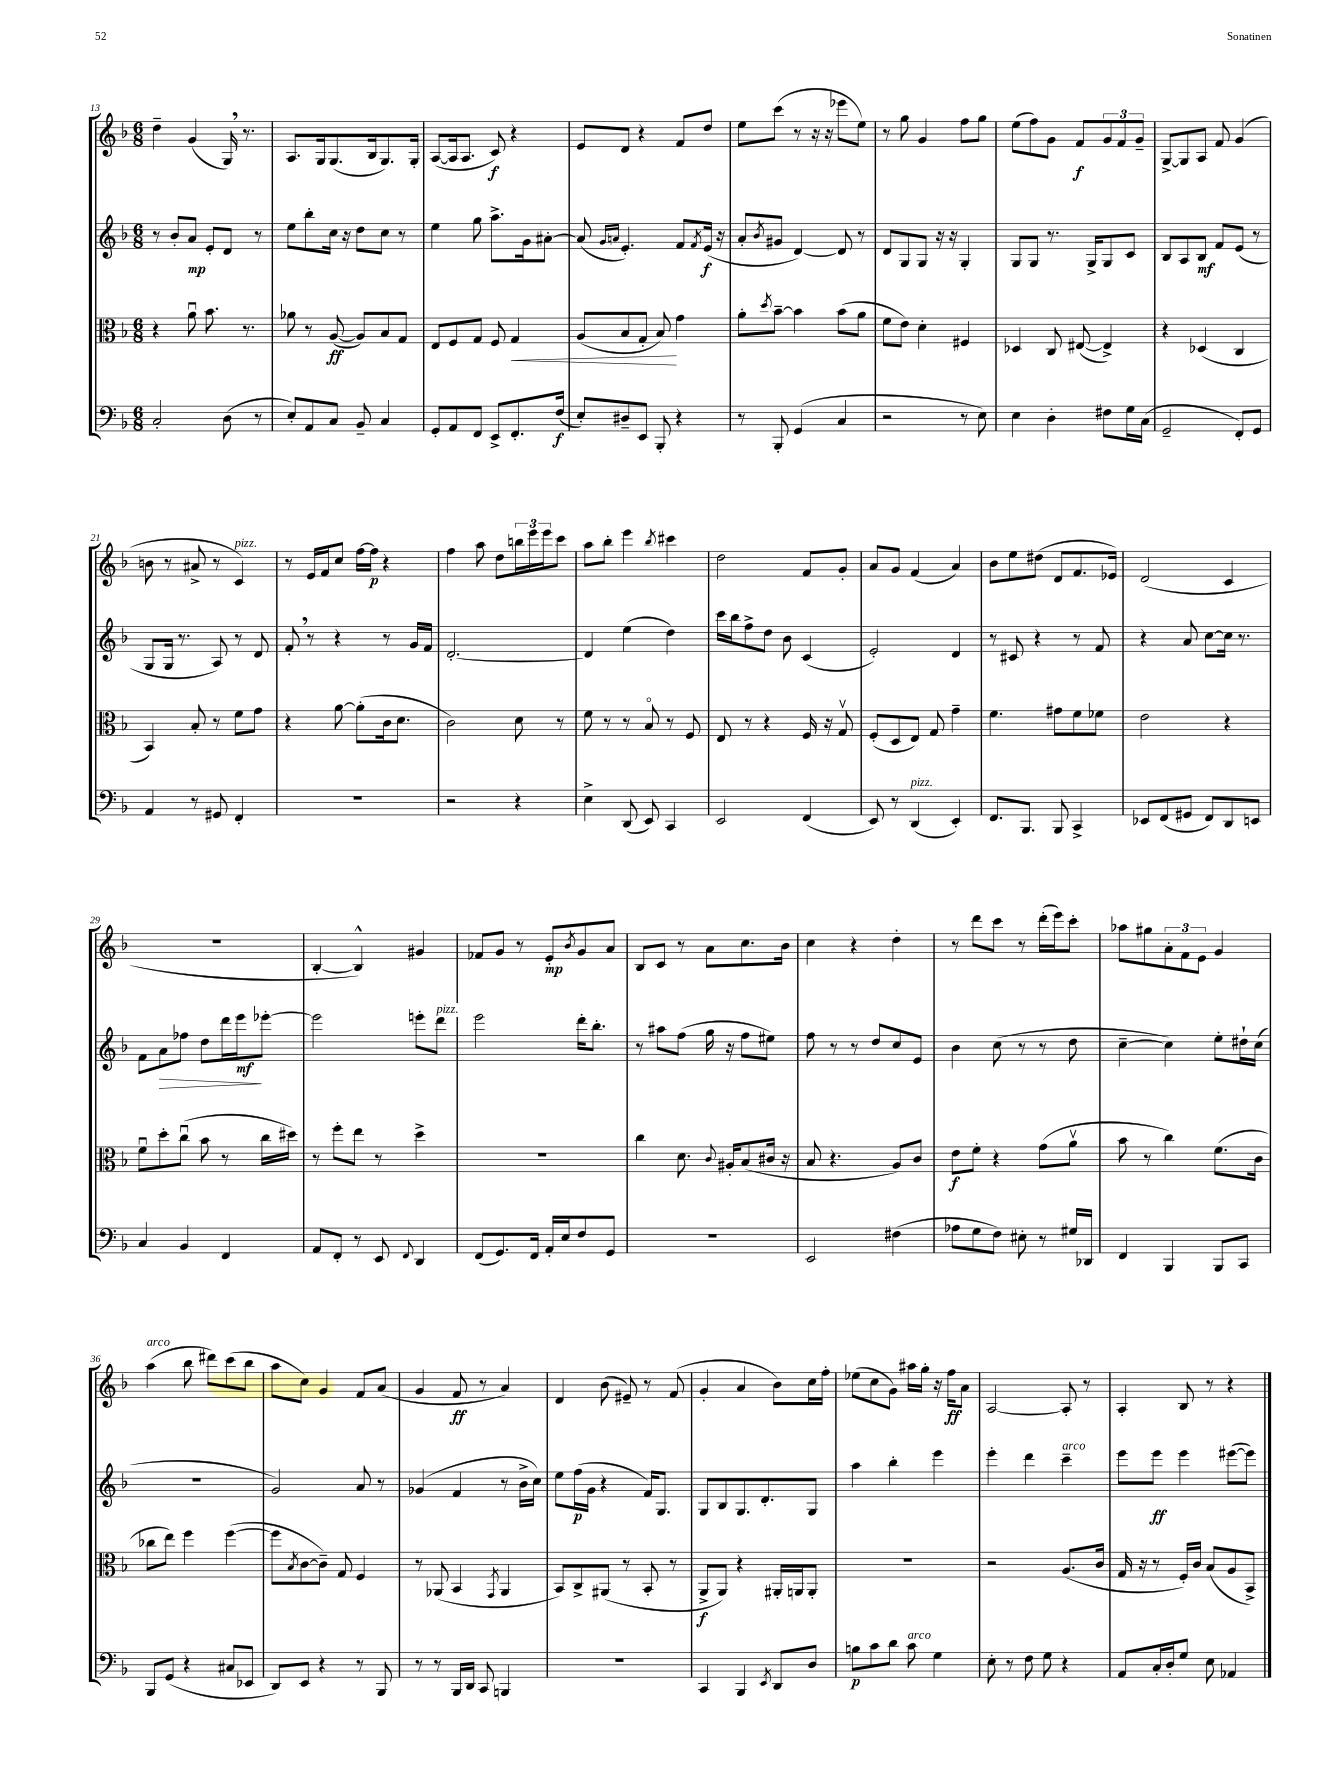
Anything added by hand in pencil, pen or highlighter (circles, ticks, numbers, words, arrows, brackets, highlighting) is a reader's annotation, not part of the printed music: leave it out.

**kern	**dynam	**kern	**dynam	**kern	**dynam	**kern	**dynam
*part4	*part4	*part3	*part3	*part2	*part2	*part1	*part1
*staff4	*staff4	*staff3	*staff3	*staff2	*staff2	*staff1	*staff1
*clefF4	*	*clefC3	*	*clefG2	*	*clefG2	*
*k[b-]	*	*k[b-]	*	*k[b-]	*	*k[b-]	*
*M6/8	*	*M6/8	*	*M6/8	*	*M6/8	*
=13	=13	=13	=13	=13	=13	=13	=13
2C'/	.	4r	.	8r	.	4dd~\	.
.	.	.	.	8b-'/L	.	.	.
.	.	8au\	.	8a/J	mp	(4g/	.
.	.	8.b-\	.	8e'/L	.	.	.
(8D\	.	.	.	8d/J	.	16G,/)	.
.	.	8.r	.	.	.	8.r	.
8r	.	.	.	8r	.	.	.
=14	=14	=14	=14	=14	=14	=14	=14
8E'/L)	.	8a-X\	.	8ee\L	.	8.A/L	.
8AA/	.	8r	.	8bb-'\	.	.	.
.	.	.	.	.	.	16G/k	.
8C/J	.	([8A/	ff	16cc\Jk	.	(8.G/	.
.	.	.	.	16r	.	.	.
8BB-~/	.	8A/L])	.	8dd\L	.	.	.
.	.	.	.	.	.	16B-/k	.
4C/	.	8B-/	.	8cc\J	.	8.G/)	.
.	.	8G/J	.	8r	.	.	.
.	.	.	.	.	.	16G'/Jk	.
=15	=15	=15	=15	=15	=15	=15	=15
8GG'/L	.	8E/L	.	4ee\	.	([8A/L	.
8AA/	.	8F/	.	.	.	16A/k]	.
.	.	.	.	.	.	8.A/J	.
8FF/J	.	8G/J	.	8gg\	.	.	.
8EE^/L	.	8F/	.	8.aa^\L	.	8c/)	f
!	!	!	!LO:HP:b	!	!	!	!
8.FF'/	.	4G/	<	.	.	4r	.
.	.	.	.	16g\k	.	.	.
.	.	.	.	[8a#X'\J	.	.	.
(16F/Jk	f	.	.	.	.	.	.
=16	=16	=16	=16	=16	=16	=16	=16
8E'/L)	.	(8A/L	.	(8a#/]	.	8e/L	.
.	.	.	.	16qqg/LL	.	.	.
.	.	.	.	16qqan/JJ	.	.	.
8D#X~/	.	8B-/	.	4.e'/)	.	8d/J	.
8EE/J	.	8G'/J	.	.	.	4r	.
8BBB-'/	.	8B-/)	.	.	.	.	.
4r	.	4g\	[	8f/L	.	8f/L	.
.	.	.	.	8qf/	.	.	.
.	.	.	.	(16e/Jk	f	8dd/J	.
.	.	.	.	16r	.	.	.
=17	=17	=17	=17	=17	=17	=17	=17
8r	.	8a'\L	.	8a'/L	.	8ee\L	.
.	.	8qdd/	.	8qb-/	.	.	.
8BBB-'/	.	[8b-~\J	.	8g#X/J	.	(8ccc\J	.
(4GG/	.	4b-\]	.	[4d/)	.	8r	.
.	.	.	.	.	.	16r	.
.	.	.	.	.	.	16r	.
4C/	.	(8b-\L	.	8d/]	.	8eee-X\L	.
.	.	8a\J	.	8r	.	8ee\J)	.
=18	=18	=18	=18	=18	=18	=18	=18
2r	.	8f\L	.	8d/L	.	8r	.
.	.	8e\J)	.	8G/	.	8gg\	.
.	.	4d'\	.	8G/J	.	4g/	.
.	.	.	.	16r	.	.	.
.	.	.	.	16r	.	.	.
8r	.	4F#X/	.	4G'/	.	8ff\L	.
8E\)	.	.	.	.	.	8gg\J	.
=19	=19	=19	=19	=19	=19	=19	=19
4E\	.	4D-X/	.	8G/L	.	(8ee\L	.
.	.	.	.	8G/J	.	8ff\)	.
4D'\	.	8C/	.	8.r	.	8g\J	.
.	.	([8E#X/	.	.	.	8f/L	f
.	.	.	.	16G^/KL	.	.	.
8F#X\L	.	4E#^/])	.	8G/	.	12g/	.
.	.	.	.	.	.	12f/	.
16G\L	.	.	.	8c/J	.	.	.
.	.	.	.	.	.	12g~/J	.
(16C\JJ	.	.	.	.	.	.	.
=20	=20	=20	=20	=20	=20	=20	=20
2GG~/	.	4r	.	8B-/L	.	[8G^/L	.
.	.	.	.	8A/	.	8G/]	.
.	.	(4D-X/	.	8B-/J	mf	8A/J	.
.	.	.	.	8f/L	.	8f/	.
8FF'/L)	.	4C/	.	(8e/J	.	(4g/	.
8GG/J	.	.	.	8r	.	.	.
!!LO:LB:g=z
=21	=21	=21	=21	=21	=21	=21	=21
4AA/	.	4BB-/)	.	8G/L	.	8bn\	.
.	.	.	.	16G/Jk	.	8r	.
.	.	.	.	8.r	.	.	.
8r	.	8B-'/	.	.	.	8a#X^/	.
8GG#X/	.	8r	.	8A/)	.	8r	.
!	!	!	!	!	!	!LO:TX:a:i:t=pizz.	!
4FF'/	.	8f\L	.	8r	.	4c/)	.
.	.	8g\J	.	8d/	.	.	.
=22	=22	=22	=22	=22	=22	=22	=22
2.r	.	4r	.	8f',/	.	8r	.
.	.	.	.	8r	.	16e/LL	.
.	.	.	.	.	.	16f/J	.
.	.	[8a\	.	4r	.	8cc/J	.
.	.	(8a'\L]	.	.	.	[16ff\LL	.
.	.	.	.	.	.	16ff\JJ]	p
.	.	16c\k	.	8r	.	4r	.
.	.	8.d\J	.	.	.	.	.
.	.	.	.	16g/LL	.	.	.
.	.	.	.	16f/JJ	.	.	.
=23	=23	=23	=23	=23	=23	=23	=23
2r	.	2c\)	.	[2.d'/	.	4ff\	.
.	.	.	.	.	.	8aa\	.
.	.	.	.	.	.	8dd\L	.
4r	.	8d\	.	.	.	24bbn\L	.
.	.	.	.	.	.	24eee\	.
.	.	.	.	.	.	24eee\J	.
.	.	8r	.	.	.	8ccc\J	.
=24	=24	=24	=24	=24	=24	=24	=24
4E^\	.	8f\	.	4d/]	.	8aa\L	.
.	.	8r	.	.	.	8bb-'\J	.
(8DD/	.	8r	.	(4ee\	.	4eee\	.
8EE/)	.	8B-/	.	.	.	.	.
.	.	.	.	.	.	8qbb-/	.
4CC/	.	8r	.	4dd\)	.	4ccc#X\	.
.	.	8F/	.	.	.	.	.
=25	=25	=25	=25	=25	=25	=25	=25
2EE/	.	8E/	.	16ccc\LL	.	2dd\	.
.	.	.	.	16bb-\J	.	.	.
.	.	8r	.	8ff^\	.	.	.
.	.	4r	.	8dd\J	.	.	.
.	.	.	.	8b-\	.	.	.
(4FF/	.	16F/	.	(4c/	.	8f/L	.
.	.	16r	.	.	.	.	.
.	.	8Gv/	.	.	.	8g'/J	.
=26	=26	=26	=26	=26	=26	=26	=26
8EE/)	.	(8F'/L	.	2e'/)	.	8a/L	.
8r	.	8D/	.	.	.	8g/J	.
!LO:TX:a:i:t=pizz.	!	!	!	!	!	!	!
(4DD/	.	8E/J)	.	.	.	(4f/	.
.	.	8G/	.	.	.	.	.
4EE'/)	.	4g~\	.	4d/	.	4a/)	.
=27	=27	=27	=27	=27	=27	=27	=27
8.FF/L	.	4.f\	.	8r	.	8b-\L	.
.	.	.	.	8c#X/	.	8ee\	.
8.BBB-/J	.	.	.	.	.	.	.
.	.	.	.	4r	.	(8dd#X\J	.
8BBB-/	.	8g#X\L	.	.	.	8d/L	.
4CC^/	.	8f\	.	8r	.	8.f/	.
.	.	8f-X\J	.	8f/	.	.	.
.	.	.	.	.	.	16e-X/Jk)	.
=28	=28	=28	=28	=28	=28	=28	=28
8EE-X/L	.	2e\	.	4r	.	(2d/	.
(8FF/	.	.	.	.	.	.	.
8GG#X/J	.	.	.	8a/	.	.	.
8FF/L)	.	.	.	[8cc\L	.	.	.
8DD/	.	4r	.	16cc\Jk]	.	4c/	.
.	.	.	.	8.r	.	.	.
8EEn/J	.	.	.	.	.	.	.
!!LO:LB:g=z
=29	=29	=29	=29	=29	=29	=29	=29
4C/	.	8fu\L	.	8f\L	.	2.r	.
!	!	!	!	!	!LO:HP:b	!	!
.	.	8dd'\	.	8a\	>	.	.
4BB-/	.	(8ccu\J	.	8ff-X\J	.	.	.
.	.	8b-\	.	8dd\L	.	.	.
4FF/	.	8r	.	16ddd\L	.	.	.
.	.	.	.	16eee\J	mf	.	.
.	.	16cc\LL	.	[8eee-X'\J	]	.	.
.	.	16dd#X\JJ)	.	.	.	.	.
=30	=30	=30	=30	=30	=30	=30	=30
8AA/L	.	8r	.	2eee-\]	.	[4B-'/	.
8FF'/J	.	8ff'\L	.	.	.	.	.
8r	.	8ee\J	.	.	.	4B-^^/])	.
8EE/	.	8r	.	.	.	.	.
8qqFF/	.	.	.	.	.	.	.
4DD/	.	4dd^\	.	8eeen'\L	.	4g#X/	.
!	!	!	!	!LO:TX:a:i:t=pizz.	!	!	!
.	.	.	.	8ddd\J	.	.	.
=31	=31	=31	=31	=31	=31	=31	=31
(8FF/L	.	2.r	.	2eee\	.	8f-X/L	.
8.GG/)	.	.	.	.	.	8g/J	.
.	.	.	.	.	.	8r	.
16FF/Jk	.	.	.	.	.	.	.
16AA'/LL	.	.	.	.	.	8e'/L	mp
16E/J	.	.	.	.	.	.	.
.	.	.	.	.	.	8qb-/	.
8F/	.	.	.	16ddd'\KL	.	8g/	.
.	.	.	.	8.bb-'\J	.	.	.
8GG/J	.	.	.	.	.	8a/J	.
=32	=32	=32	=32	=32	=32	=32	=32
2.r	.	4cc\	.	8r	.	8B-/L	.
.	.	.	.	8aa#X\L	.	8c/J	.
.	.	8.d\	.	(8ff\J	.	8r	.
.	.	.	.	16gg\	.	8a\L	.
.	.	8qqc/	.	.	.	.	.
.	.	16A#X'/KL	.	16r	.	.	.
.	.	(8B-/	.	8ff\L	.	8.cc\	.
.	.	16c#X/Jk	.	8ee#X\J)	.	.	.
.	.	16r	.	.	.	16b-\Jk	.
=33	=33	=33	=33	=33	=33	=33	=33
2EE/	.	8B-/	.	8ff\	.	4cc\	.
.	.	4.r	.	8r	.	.	.
.	.	.	.	8r	.	4r	.
.	.	.	.	8dd/L	.	.	.
(4F#X\	.	8A/L)	.	8cc/	.	4dd'\	.
.	.	8c/J	.	8e/J	.	.	.
=34	=34	=34	=34	=34	=34	=34	=34
8A-X\L	.	8e\L	f	4b-\	.	8r	.
8G\	.	8f'\J	.	.	.	8ddd\L	.
8F\J)	.	4r	.	(8cc\	.	8ccc\J	.
8E#X'\	.	.	.	8r	.	8r	.
8r	.	(8g\L	.	8r	.	(16ddd'\LL	.
.	.	.	.	.	.	16eee\J)	.
16G#X/LL	.	8av\J	.	8dd\	.	8ccc'\J	.
16DD-X/JJ	.	.	.	.	.	.	.
=35	=35	=35	=35	=35	=35	=35	=35
4FF/	.	8b-\	.	[4cc~\	.	8aa-X\L	.
.	.	8r	.	.	.	8gg#X\	.
4BBB-/	.	4cc\)	.	4cc\])	.	12a'\	.
.	.	.	.	.	.	12f\	.
.	.	.	.	.	.	12e\J	.
8BBB-/L	.	(8.f\L	.	8ee'\L	.	4g/	.
8CC/J	.	.	.	16dd#X`\L	.	.	.
.	.	16c\Jk	.	(16cc\JJ	.	.	.
!!LO:LB:g=z
=36	=36	=36	=36	=36	=36	=36	=36
!	!	!	!	!	!	!LO:TX:a:i:t=arco	!
8BBB-/L	.	8cc-X\L	.	2.r	.	(4aa\	.
(8GG/J	.	8ee\J)	.	.	.	.	.
4r	.	4ff\	.	.	.	8bb-\	.
.	.	.	.	.	.	8ddd#X\L)	.
8C#X/L	.	([4ff\	.	.	.	(8ccc\	.
8EE-X/J	.	.	.	.	.	8bb-\J	.
=37	=37	=37	=37	=37	=37	=37	=37
8DD/L)	.	8ff\L]	.	2g/)	.	8aa\L	.
.	.	8qB-/	.	.	.	.	.
8EE/J	.	[8c\	.	.	.	8cc\J)	.
4r	.	8c~\J])	.	.	.	4g/	.
.	.	8G/	.	.	.	.	.
8r	.	4F/	.	8a/	.	8f/L	.
8BBB-/	.	.	.	8r	.	(8a/J	.
=38	=38	=38	=38	=38	=38	=38	=38
8r	.	8r	.	(4g-X/	.	4g/	.
8r	.	(8AA-X/	.	.	.	.	.
16BBB-/LL	.	4BB-/	.	4f/	.	8f/	ff
16DD/JJ	.	.	.	.	.	.	.
8CC/	.	.	.	.	.	8r	.
.	.	8qGG/	.	.	.	.	.
4BBBn/	.	4AA-/	.	8r	.	4a/)	.
.	.	.	.	16b-^\LL	.	.	.
.	.	.	.	16cc\JJ)	.	.	.
=39	=39	=39	=39	=39	=39	=39	=39
2.r	.	8BB-/L)	.	8ee\L	.	4d/	.
.	.	8C^/	.	(16ff\L	p	.	.
.	.	.	.	16g\JJ	.	.	.
.	.	(8AA#X/J	.	4r	.	(8b-\	.
.	.	8r	.	.	.	8e#X~/)	.
.	.	8BB-'/	.	16f/KL)	.	8r	.
.	.	.	.	8.G/J	.	.	.
.	.	8r	.	.	.	(8f/	.
=40	=40	=40	=40	=40	=40	=40	=40
4CC/	.	8AA^/L	f	8G/L	.	4g'/	.
.	.	8AA/J)	.	8B-/	.	.	.
4BBB-/	.	4r	.	8.G/	.	4a/	.
.	.	.	.	8.d'/	.	.	.
8qEE/	.	.	.	.	.	.	.
8DD/L	.	16AA#X'/LL	.	.	.	8b-\L)	.
.	.	16AAn/J	.	.	.	.	.
8D/J	.	8AA'/J	.	8G/J	.	16cc\L	.
.	.	.	.	.	.	16ff'\JJ	.
=41	=41	=41	=41	=41	=41	=41	=41
8Bn\L	p	2.r	.	4aa\	.	(8ee-X\L	.
8c\	.	.	.	.	.	8cc\	.
8d\J	.	.	.	4bb-'\	.	8g\J)	.
!LO:TX:a:i:t=arco	!	!	!	!	!	!	!
8c\	.	.	.	.	.	16aa#X\LL	.
.	.	.	.	.	.	16gg'\JJ	.
4G\	.	.	.	4eee\	.	16r	.
.	.	.	.	.	.	16ff\KL	ff
.	.	.	.	.	.	8a\J	.
=42	=42	=42	=42	=42	=42	=42	=42
8E'\	.	2r	.	4eee'\	.	[2A/	.
8r	.	.	.	.	.	.	.
8F\	.	.	.	4ddd\	.	.	.
8G\	.	.	.	.	.	.	.
!	!	!	!	!LO:TX:a:i:t=arco	!	!	!
4r	.	(8.A/L	.	4ccc~\	.	8A'/]	.
.	.	.	.	.	.	8r	.
.	.	16c/Jk	.	.	.	.	.
=43	=43	=43	=43	=43	=43	=43	=43
8AA/L	.	16G/	.	8eee\L	.	4A'/	.
.	.	16r	.	.	.	.	.
16C'/L	.	8r	.	8eee\J	ff	.	.
16D'/J	.	.	.	.	.	.	.
8G/J	.	16F'/LL)	.	4eee\	.	8B-/	.
.	.	16c/JJ	.	.	.	.	.
8E\	.	(8B-/L	.	.	.	8r	.
4AA-X/	.	8A/	.	([8eee#X\L	.	4r	.
.	.	8BB-^/J)	.	8eee#\J])	.	.	.
==	==	==	==	==	==	==	==
*-	*-	*-	*-	*-	*-	*-	*-
